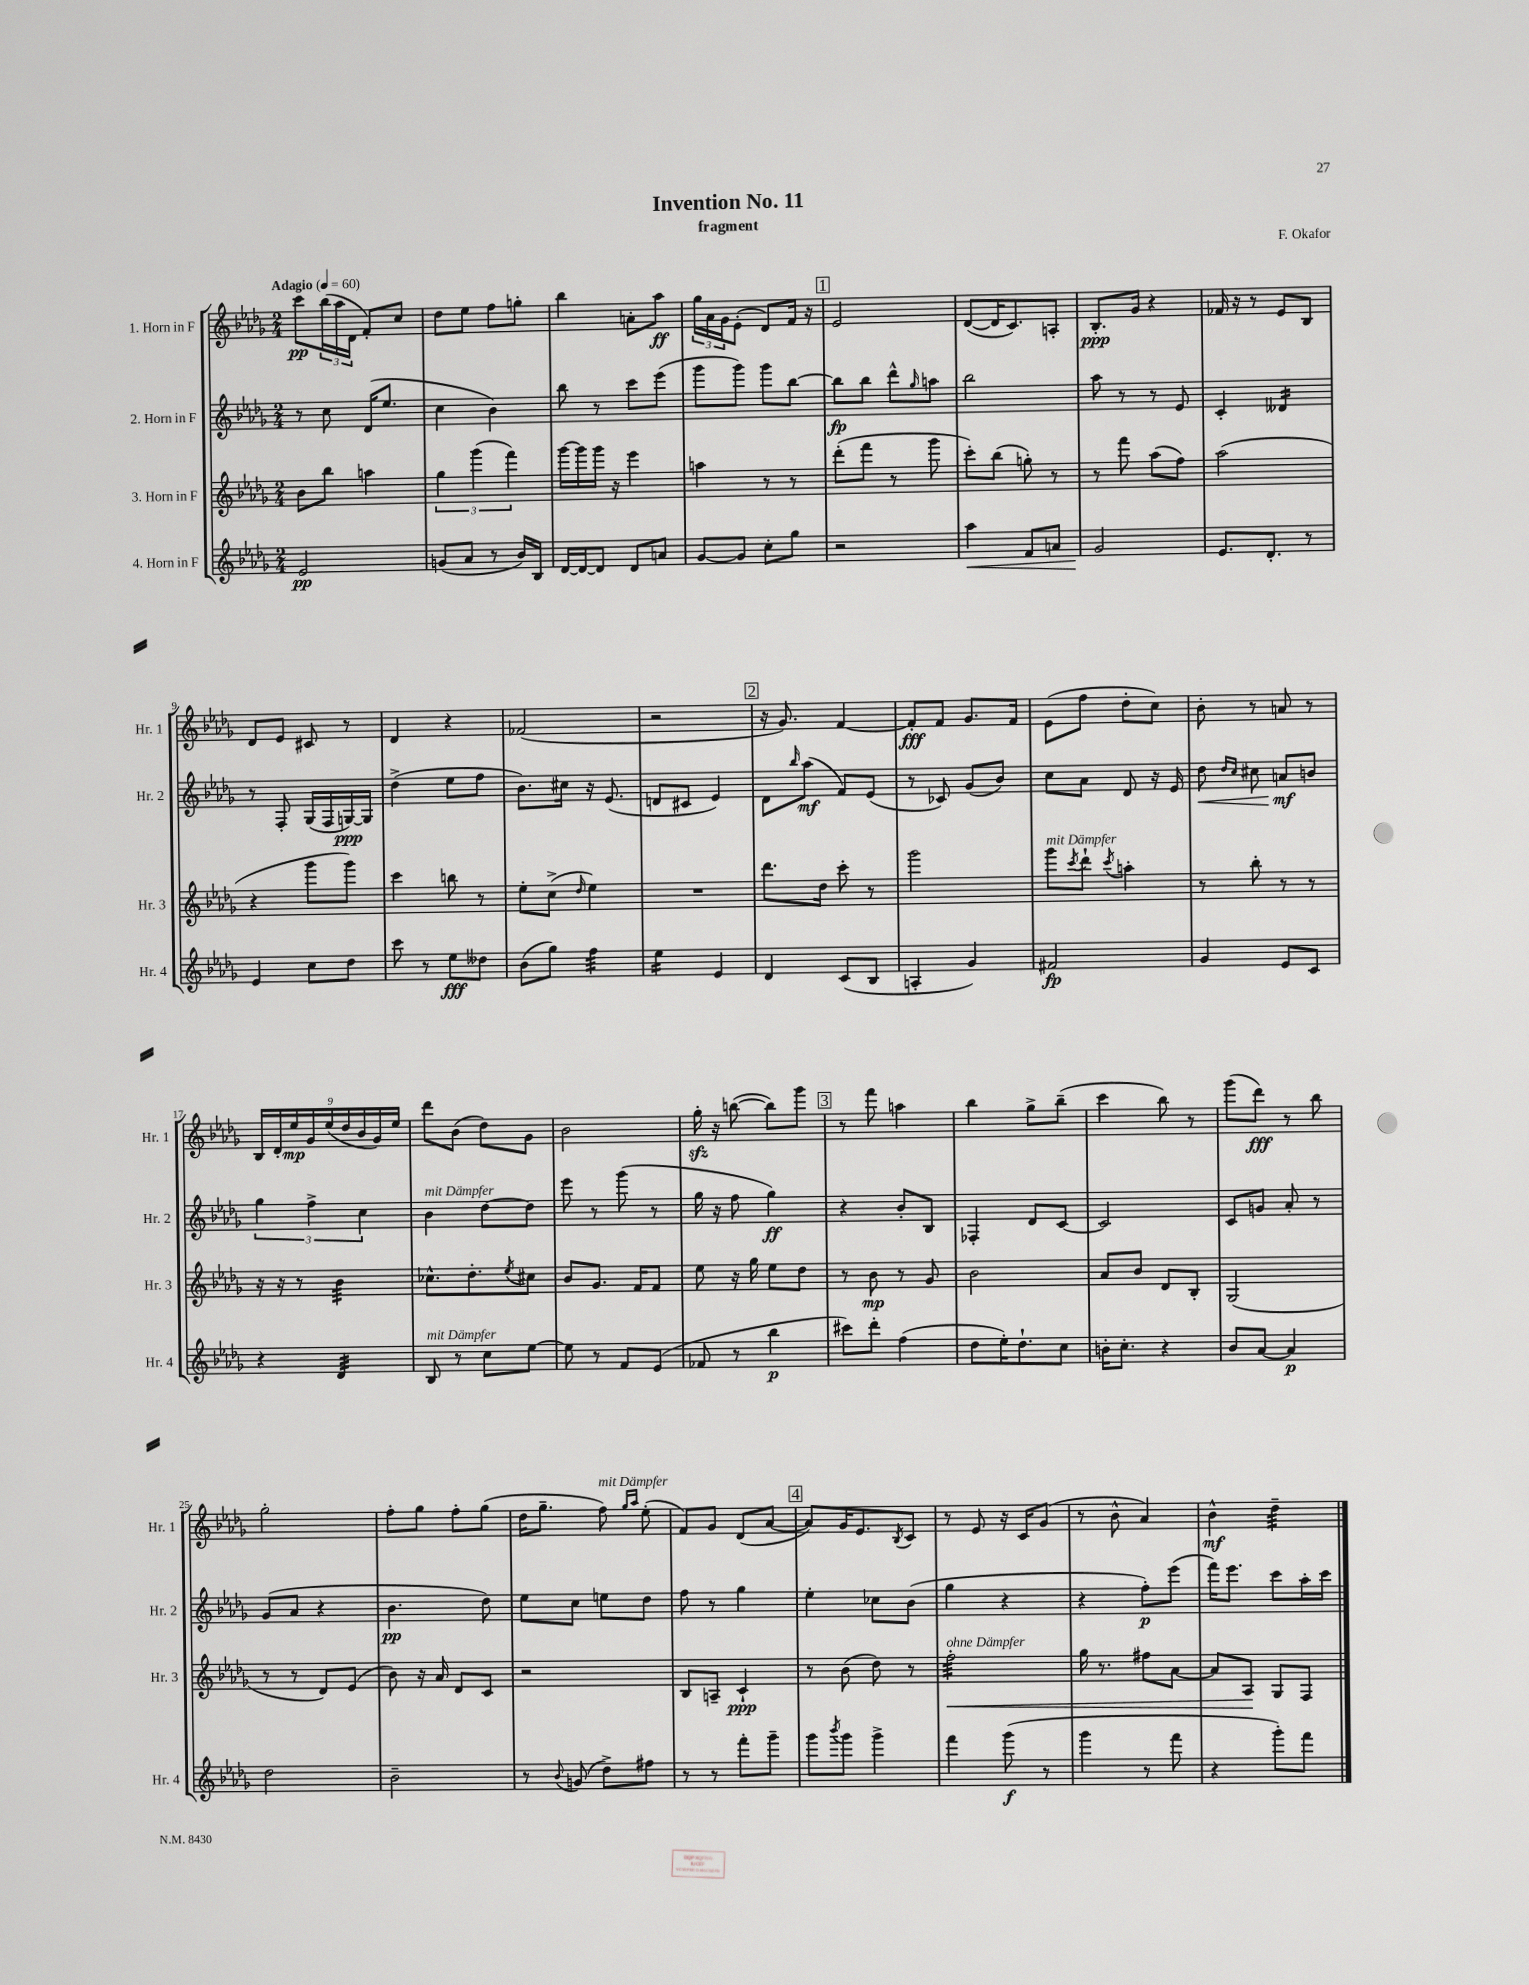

**kern	**kern	**kern	**kern
*staff4	*staff3	*staff2	*staff1
*clefG2	*clefG2	*clefG2	*clefG2
*k[b-e-a-d-g-]	*k[b-e-a-d-g-]	*k[b-e-a-d-g-]	*k[b-e-a-d-g-]
*M2/4	*M2/4	*M2/4	*M2/4
*MM60	*MM60	*MM60	*MM60
2e-	8b-	8r	8ccc
.	8bb-	8cc	(24bb-
.	.	.	24aa-
.	.	.	24d-
.	4aa	(16d-	8f')
.	.	8.ee-	.
.	.	.	8cc
=	=	=	=
(8g	6gg-	4cc	8dd-
8a-	.	.	8ee-
.	(6ggg-	.	.
8r	.	4b-)	8ff
.	6fff)	.	.
16b-)	.	.	8gg'
16B-	.	.	.
=	=	=	=
[16d-	[16ggg-	8bb-	4bb-
16d-_	16ggg-]	.	.
8d-]	16ggg-	8r	.
.	16r	.	.
8d-	4eee-	8ccc	8a'
8a	.	(8eee-	8aa-
=	=	=	=
[8g-	4aa	8ggg-	24gg-
.	.	.	24a-
.	.	.	24g-
8g-]	.	8ggg-)	(8e-'
8cc'	8r	8ggg-	8d-)
8gg-	8r	[8bb-	16f
.	.	.	16r
=	=	=	=
2r	(8ddd-'	8bb-]	2e-
.	8fff	8bb-	.
.	8r	8ddd-^^	.
.	.	16qqgg-	.
.	8ggg-	8aa	.
=	=	=	=
4aa-	8ccc')	2bb-	([8d-
.	(8bb-	.	16d-]
.	.	.	8.c)
8f	8gg')	.	.
8a	8r	.	8A'
=	=	=	=
2g-	8r	8aa-	8.B-'
.	8fff	8r	.
.	.	.	16g-
.	(8aa-	8r	4r
.	8ff)	8e-	.
=	=	=	=
8.e-	(2aa-	4c'	16f-
.	.	.	16r
.	.	.	8r
8.d-'	.	.	.
.	.	4d--	8e-
8r	.	.	8B-
=	=	=	=
4e-	4r	8r	8d-
.	.	8F'	8e-
8cc	8ggg-	(16G-	8c#
.	.	16F	.
8dd-	8ggg-)	[16G)	8r
.	.	16G]	.
=	=	=	=
8ccc	4ccc	(4dd-^	4d-
8r	.	.	.
8ee-	8bb	8ee-	4r
8dd--	8r	8ff	.
=	=	=	=
(8b-	8ee-'	8.b-)	(2f-
8gg-)	(8cc^	.	.
.	.	16cc#	.
.	16qqdd-	.	.
4ff	4ee-)	16r	.
.	.	(8.e-	.
=	=	=	=
4ee-	2r	8d	2r
.	.	8c#	.
4e-	.	4e-)	.
=	=	=	=
4d-	8.ddd-	8d-	16r
.	.	.	8.g-)
.	.	16qqbb-	.
.	.	(8aa-	.
.	16dd-	.	.
(8c	8ccc'	8f)	[4f
8B-	8r	(8e-	.
=	=	=	=
4A'	2ggg-	8r	8f']
.	.	8c-)	8f
4g-)	.	(8g-	8.g-
.	.	8b-)	.
.	.	.	16f
=	=	=	=
2f#	8ggg-	8cc	(8e-
.	8qccc	.	.
.	8ddd-`	8a-	8ff
.	8qccc	.	.
.	4aa'	8d-	8dd-'
.	.	16r	8cc)
.	.	16e-	.
=	=	=	=
4g-	8r	8dd-	8b-'
.	.	16qqdd-	.
.	.	16qqcc	.
.	8bb-'	8cc#	8r
8e-	8r	8a	8a
8c	8r	8b	8r
=	=	=	=
4r	16r	6gg-	18B-
.	.	.	18d-'
.	16r	.	.
.	.	.	18ee-
.	8r	.	.
.	.	6ff^	18g-
.	.	.	(18ee-
4d-	4b-	.	.
.	.	.	18dd-
.	.	6cc	18b-
.	.	.	18g-)
.	.	.	18ee-
=	=	=	=
8B-	8.cc-^^	4b-	8ddd-
8r	.	.	(8b-
.	8.dd-'	.	.
8cc	.	[8dd-	8dd-)
.	8qee-	.	.
[8ee-	8cc#	8dd-]	8g-
=	=	=	=
8ee-]	8b-	8eee-	2b-
8r	8.g-	8r	.
8f	.	(8ggg-	.
.	16f	.	.
(8e-	8f	8r	.
=	=	=	=
8f-	8ee-	16gg-	16gg-'
.	.	16r	16r
8r	16r	8ff	([8bb
.	16gg-	.	.
4bb-	8ee-	4gg-)	8bb])
.	8dd-	.	8ggg-
=	=	=	=
8ccc#)	8r	4r	8r
8ddd-'	8b-	.	8fff
(4ff	8r	8b-'	4aa
.	8g-	8B-	.
=	=	=	=
8dd-	2b-	4F-'	4bb-
16ee-')	.	.	.
8.dd-`	.	.	.
.	.	8d-	8gg-^
8cc	.	[8c	(8bb-~
=	=	=	=
16b'	8a-	2c]	4ccc
8.cc'	.	.	.
.	8b-	.	.
4r	8d-	.	8bb-)
.	8B-'	.	8r
=	=	=	=
8b-	(2G-	8c	(8ggg-
[8a-	.	8g	8ddd-)
4a-]	.	8a-'	8r
.	.	8r	8bb-
=	=	=	=
2dd-	8r	(8g-	2gg-'
.	8r	8a-	.
.	8d-)	4r	.
.	(8e-	.	.
=	=	=	=
2b-~	8b-)	4.b-	8ff'
.	16r	.	8gg-
.	16a-	.	.
.	8d-	.	8ff'
.	8c	8dd-)	(8gg-
=	=	=	=
8r	2r	8ee-	16dd-
.	.	.	8.gg-~
8qqb-	.	.	.
(8g	.	8cc	.
8dd-^)	.	8ee	8ff)
.	.	.	16qqgg-
.	.	.	16qqaa-
8ff#	.	8dd-	(8ee-'
=	=	=	=
8r	8B-	8ff	8f)
8r	8A~	8r	8g-
8fff'	4c`	4gg-	(8d-
8ggg-~	.	.	[8a-
=	=	=	=
8ggg-	8r	4ee-'	8a-])
8qbbb-	.	.	.
8ggg-	(8b-	.	16g-
.	.	.	8.e-
4ggg-^	8dd-)	8cc-	.
.	.	.	8qB-
.	8r	(8b-	8c
=	=	=	=
4fff	2ff'	4gg-	8r
.	.	.	8e-
(8ggg-	.	4r	16r
.	.	.	16c
8r	.	.	(8g-
=	=	=	=
4ggg-	16gg-	4r	8r
.	8.r	.	.
.	.	.	8b-^^
8r	8ff#	8ff')	4a-)
8fff	[8a-	(8eee-	.
=	=	=	=
4r	8a-]	16fff)	4b-^^
.	.	8.eee-	.
.	8A-	.	.
8ggg-')	8G-	8ccc	4dd-~
8fff	8F	16aa-'	.
.	.	16ccc	.
==	==	==	==
*-	*-	*-	*-
